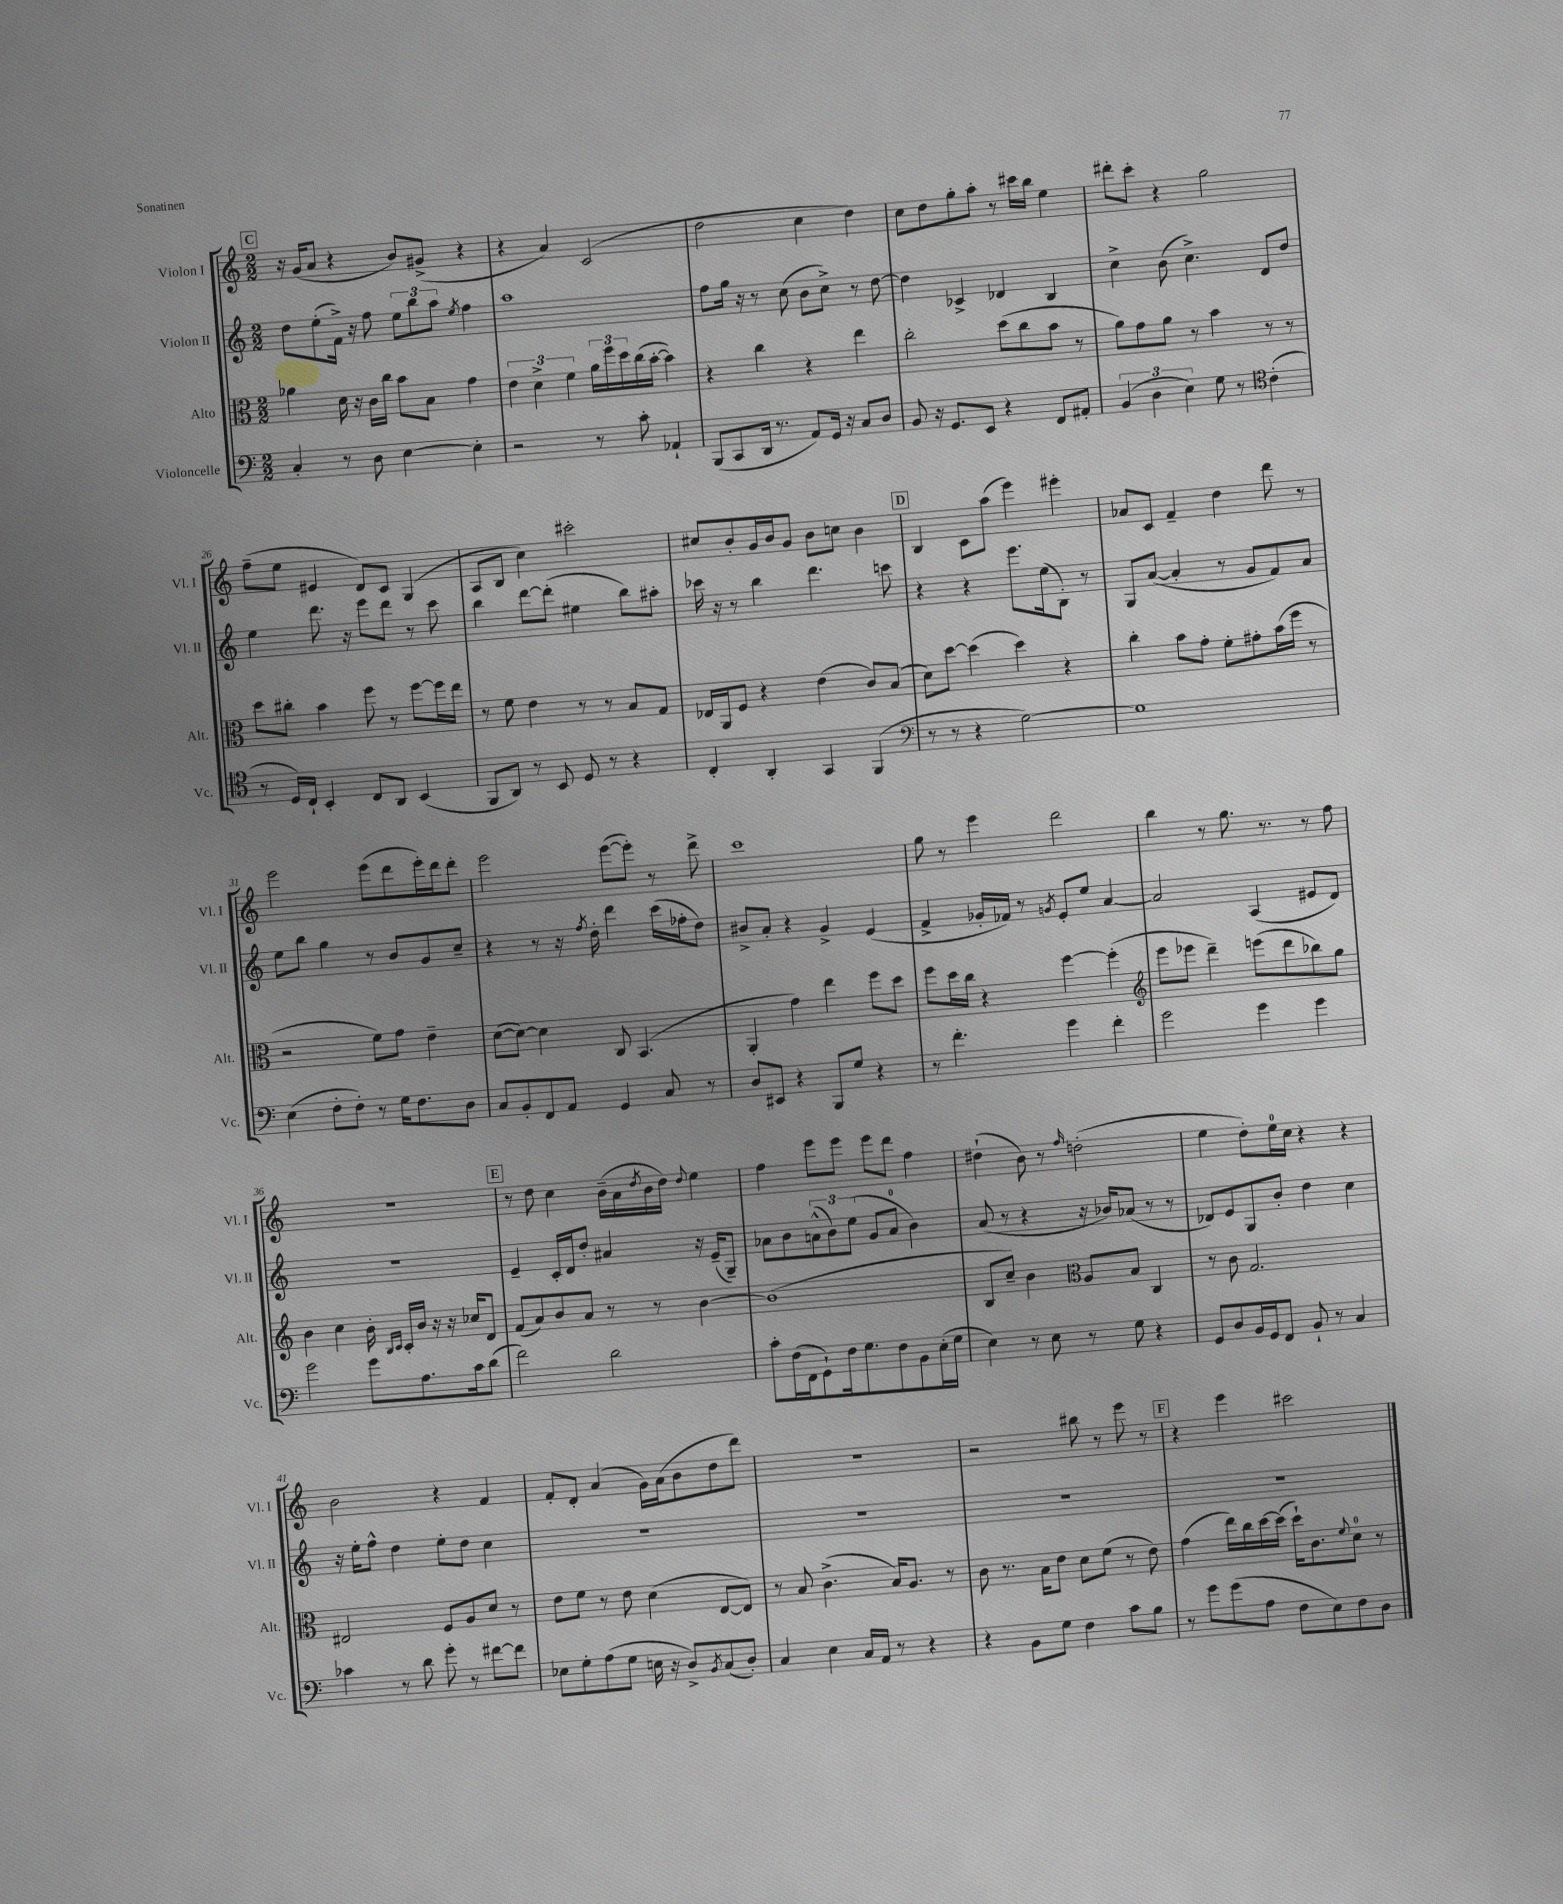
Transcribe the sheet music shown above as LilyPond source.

<<
\new StaffGroup <<
\new Staff = "s0" \with { instrumentName = "Violon I" shortInstrumentName = "Vl. I" } {
    \clef treble \key c \major \numericTimeSignature \time 2/2
    \mark \markup { \box "C" } r16 g'16( a'8 r4 b'8) gis'8->( r4 |
    r4 a'4) c'2( |
    d''2 c''4 d''4) |
    c''8 d''8 g''8-. a''8-. r8 cis'''16 b''16 e''4 |
    dis'''8-. c'''8-. r4 g''2 |
    f''8--( e''8 eis'4 d'8) c'8 g4( |
    a8 b8 c''4) cis'''2-. |
    cis''8 b'8-. g'16 b'16 g'8 b'8 c''8 b'4 |
    \mark \markup { \box "D" } b4 c'8 a''8( e'''4) eis'''4-. |
    aes'8 c'8 f'4-- d''4 d'''8 r8 |
    e'''2 e'''8( d'''8 e'''16-.) d'''16 d'''8-. |
    e'''2 e'''8~( e'''8-.) r8 d'''8-> |
    c'''1 |
    g''8 r8 e'''4 d'''2 |
    b''4 r8 g''8. r8. r8 f''8 |
    r1 |
    \mark \markup { \box "E" } r8 d''8 c''4 b'16--( a'16 \acciaccatura { d''8 } b'16 d''16) \appoggiatura { d''8 } e''4 |
    f''4 e'''8 e'''8 e'''8 d'''8 f''4 |
    dis''4-!( b'8) r8 \grace { f''16 } d''2-.( |
    e''4 d''8-.) e''16-0 c''16 r4 r4 |
    b'2 r4 f'4 |
    f'8-. d'8-. a'4( g'16) a'16( b'8 d''8 d'''8) |
    R1 |
    r2 bis''8 r8 e'''8 r8 |
    \mark \markup { \box "F" } r4 e'''4 cis'''2 \bar "|." |
}
\new Staff = "s1" \with { instrumentName = "Violon II" shortInstrumentName = "Vl. II" } {
    \clef treble \key c \major \numericTimeSignature \time 2/2
    \mark \markup { \box "C" } d''8 e''8-.( f'16->) r16 f''8 \tuplet 3/2 { e''8 b''8 a''8 } \acciaccatura { e''8 } f''4 |
    a''1 |
    f''8 g''16 r16 r8 c''8( b'8 c''8->) r8 d''8~ |
    d''4 ces'4-> des'4 b4 |
    c''4-> b'8( c''4.->) d'8 d''8 |
    e''4 d'''8. r16 e'''8 d'''8 r8 c'''8 |
    b''4 d'''8~ d'''8-.( eis''4 b''8) ais''8-. |
    ces'''16 r16 r8 b''4 d'''4. c'''8 |
    \mark \markup { \box "D" } r4 r4 e'''8. e''16( b8-.) r8 |
    g8 a'8~( a'4-. r8 g'8 f'8) a'8 |
    e''8 b''8 g''4 r8 b'8 g'8 c''8-- |
    r4 r8 r16 \acciaccatura { f''8 } d''16-. d'''4 c'''16( fes''16-. d''8) |
    bis'8-> a'8-. r4 g'4-> e'4( |
    f'4-> ges'16-. fes'16) r8 \acciaccatura { g'8 } e'8-. e''8 a'4~ |
    a'2 a4( eis'8 d'8) |
    r1 |
    \mark \markup { \box "E" } e'4-- c'16-. d'16 d''8-. ais'4 r16 e'16--( g8--) |
    aes'8 b'8 \tuplet 3/2 { a'8-^( b'8) e''8( } g'8 a'8-0 b'4) |
    a'8( r8 r4 r16 bes'16) aes'8( r8 r8 |
    des'8) e'8 g8 b'8-. d''4 c''4 |
    r16 e''16-. f''8-^ d''4 e''8-. d''8 c''4 |
    R1 |
    R1 |
    R1 |
    \mark \markup { \box "F" } R1 \bar "|." |
}
\new Staff = "s2" \with { instrumentName = "Alto" shortInstrumentName = "Alt." } {
    \clef alto \key c \major \numericTimeSignature \time 2/2
    \mark \markup { \box "C" } aes'4 d'16 r16 c'16 c''16 b'8 b8 g'4 |
    \tuplet 3/2 { e'4 d'4-> f'4 } \tuplet 3/2 { a'16 f''16 d''16 } c''16( b'16~-. b'4) |
    r4 c''4 r4 e''4 |
    c''2-. d''8( c''8 b'8 r8 |
    a'8) g'8 a'8 r8 b'4 r8 r8 |
    d''8 cis''8-. b'4 f''8 r8 f''8~ f''16 e''16 |
    r8 f'8 e'4 r8 r8 b8 g8 |
    ees16 a,16 f8 r4 e'4( c'8) b8( |
    \mark \markup { \box "D" } d'8) d''8~ d''4( d''4) r4 |
    c''4-. b'8 g'8-. f'8-. gis'8-. b'16( f''16 r8 |
    r2 f'8) g'8 e'4-- |
    d'8~( d'8~) d'4 c8 b,4.( |
    a,4-. g'4) e''4 f''8 d''8 |
    f''8 d''16 c''16 r4 f''4~ f''4-.( |
    \clef treble e'''8 ees'''8 d'''4--) e'''8( d'''8 bes''8) g''8 |
    b'4 c''4 b'16-. \grace { b16 c'16 } c'16-. b'16 r16 r16 ces''16 d'8 |
    \mark \markup { \box "E" } f'8( a'8) b'8 a'8 r8 r8 b'4~ |
    b'1( |
    b8 c''8--) b'4 \clef alto a8 b8 c4 |
    r8 c'8 g2. |
    eis2 f8 a8 d'8 r8 |
    e'8 f'8 r8 e'8 d'4( e8~ e8) |
    r8 b8 c'4.->( b16) a8. r8 |
    c'8 r8. b16 e'8 d'8 f'8( r8 e'8) |
    \mark \markup { \box "F" } g'4( e''16) c''16 d''16~ d''16( d''16-!) c'8. \appoggiatura { f'8 } d'8-0 r8 \bar "|." |
}
\new Staff = "s3" \with { instrumentName = "Violoncelle" shortInstrumentName = "Vc." } {
    \clef bass \key c \major \numericTimeSignature \time 2/2
    \mark \markup { \box "C" } c4-. r8 d8 e4~ e4-. |
    r2 r8 c'8-. aes,4-! |
    b,,8( c,8 d,16 r8. a,8) g,16 r16 c8 d8 |
    b,8 r16 g,8. e,8 r4 f,8 ais,8-. |
    \tuplet 3/2 { b,4( d4 e4) } g8 r8 \clef tenor c'4-.( |
    r8 d16) c16-! b,4-. c8 a,8 b,4( |
    f,8 a,8) r8 b,8 d8 r8 r4 |
    c4-. a,4-. g,4 f,4( |
    \mark \markup { \box "D" } \clef bass r8 r8 r4 g2~) |
    g1 |
    e4( f8-. f8-.) r8 g16 f8. d8 |
    c8 b,8-. f,8 a,8 g,4 c8 r8 |
    d8 eis,8 r4 b,,8 g8 r4 |
    r8 f'4.-. g'4 f'4-. |
    g'2 g'4 g'4 |
    g'2 g'8 a8. c'16 d'8( |
    \mark \markup { \box "E" } f'2) d'2 |
    c'8-. f16( f,16 g,8-!) f16 g8. f8 b,8 e16-.( g16 |
    e4) r8 e8 r8 g8 r4 |
    g,8 d8 b,16 g,16 f,8 b,8-! r8 c4 |
    ces'4 r8 d'8 g'8-. r8 fis'8~ fis'8 |
    ees8 g8-. a8( g8 e16 r16 d8->) \acciaccatura { b,8 } c8( d8-.) |
    c4 e4 c16 a,16 r8 r4 |
    r4 b,8 g8 f4 c'8 b8 |
    \mark \markup { \box "F" } r8 g'8 g'8( a8 f8 e8) f8 d8 \bar "|." |
}
>>
>>
\layout { \context { \Score currentBarNumber = #21 } }
